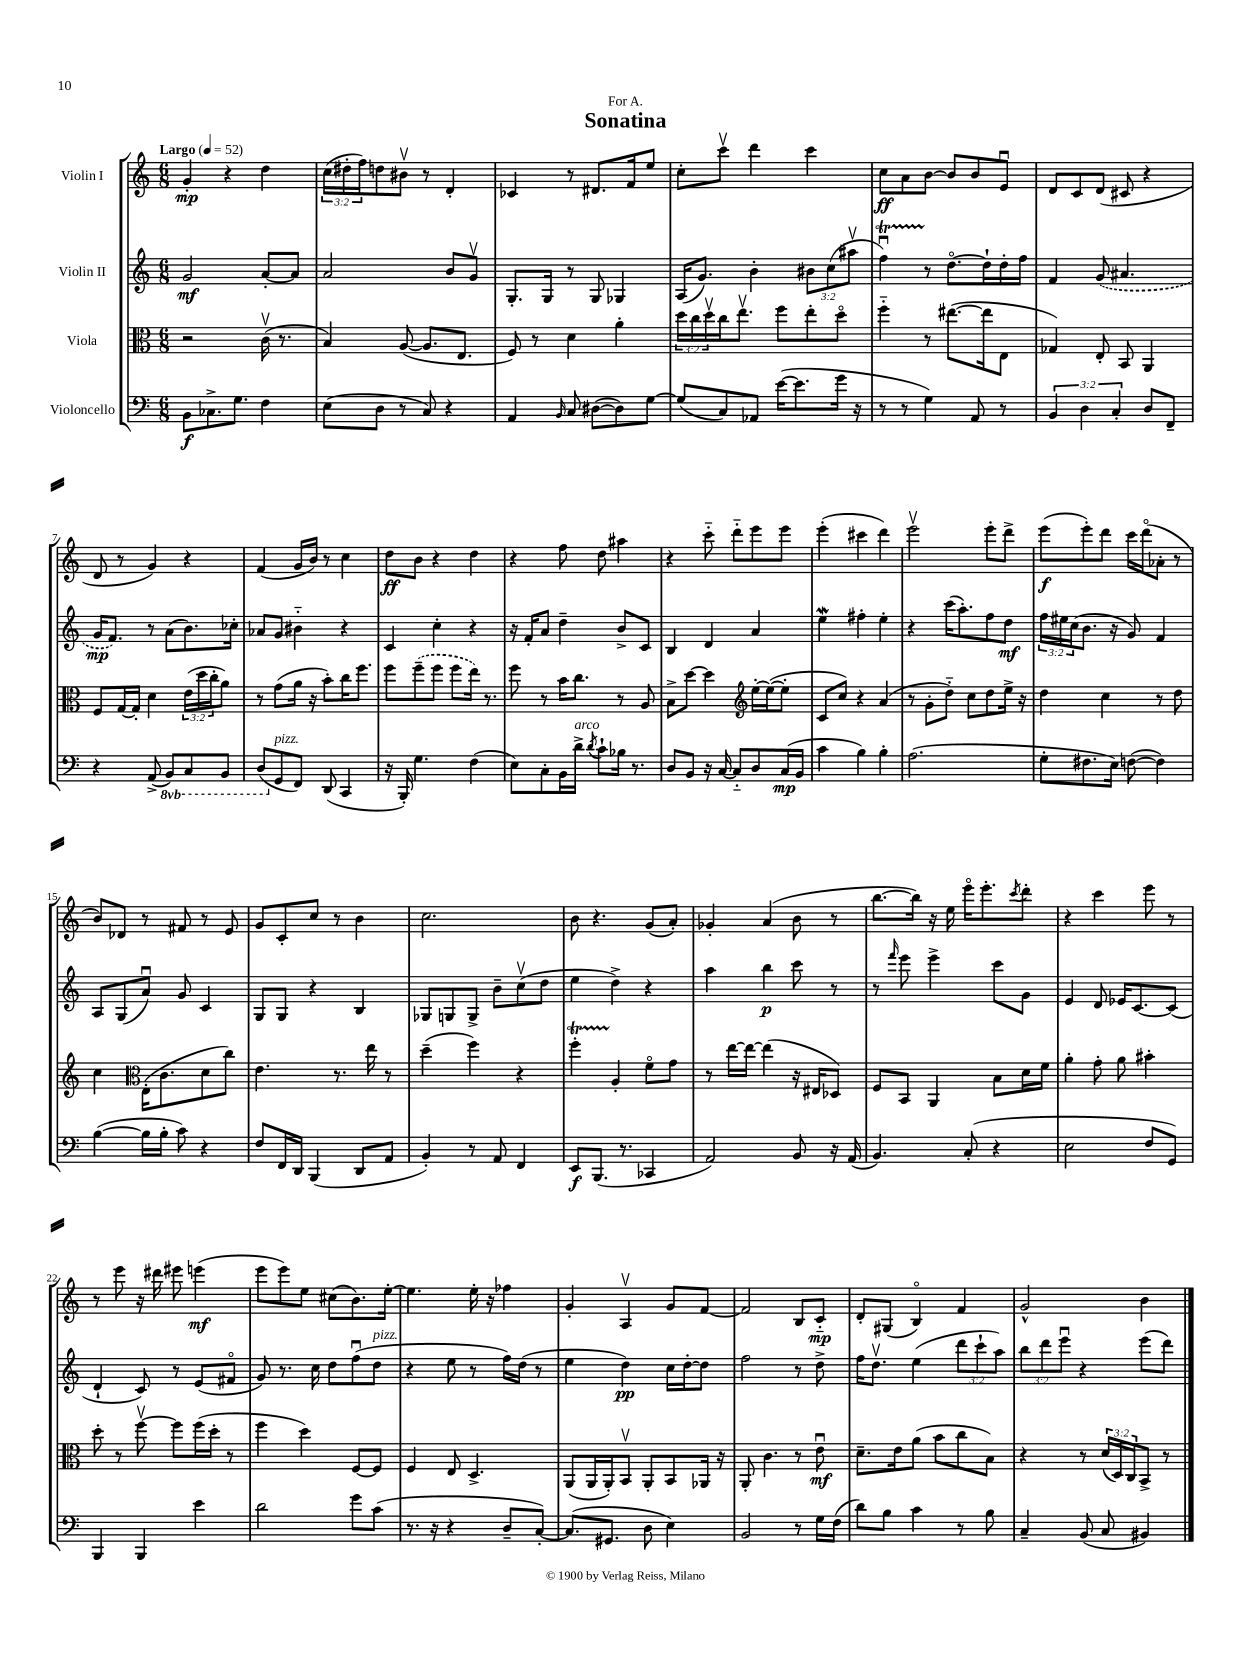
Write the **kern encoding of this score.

**kern	**kern	**kern	**kern
*staff4	*staff3	*staff2	*staff1
*clefF4	*clefC3	*clefG2	*clefG2
*k[]	*k[]	*k[]	*k[]
*M6/8	*M6/8	*M6/8	*M6/8
*MM52	*MM52	*MM52	*MM52
8BB	2r	2g	4g'
8.C-^	.	.	.
.	.	.	4r
8.G	.	.	.
4F	(16cv	[8a'	4dd
.	8.r	.	.
.	.	8a]	.
=	=	=	=
(8E	4B)	2a	(24cc
.	.	.	24dd#'
.	.	.	24ff)
8D	.	.	8dd
8r	([8A	.	8b#v
8C)	8.A]	.	8r
4r	.	8b	4d'
.	8.E	.	.
.	.	8gv	.
=	=	=	=
4AA	8F)	8.G'	4c-
.	8r	.	.
.	.	16G	.
16qqBB	.	.	.
8C	4d	8r	8r
([8D#	.	8G	8.d#
8D#])	4a'	4G-	.
.	.	.	16f
[8G	.	.	8ee
=	=	=	=
(8G]	24dd	(16A	8cc'
.	24cc	.	.
.	.	8.g)	.
.	24ddv	.	.
8C)	16cc	.	8cccv
.	8.eev	.	.
8AA-	.	4b'	4ddd
([16e	8ff	.	.
8.e]	.	.	.
.	8ee'	12b#	4ccc
.	.	(12cc	.
16g	8ddo	.	.
.	.	12aa#v	.
16r	.	.	.
=	=	=	=
8r	4ff'~	4ffu)	8cc
8r	.	.	8a
4G)	8r	8r	[8b
.	([8.ee#	[8.ddo	8b]
8AA	.	.	8b
.	16ee#]	16dd`]	.
8r	8E	16dd'	8eu
.	.	16ff	.
=	=	=	=
6BB	4G-)	4f	8d
.	.	.	8c
6D	.	.	.
.	8E'	(8g	(8d
6C'	.	.	.
.	8BB	4.a#	8c#
8D	4AA	.	4r
8FF~	.	.	.
=	=	=	=
4r	8F	16g	8d
.	.	8.f)	.
.	[16G	.	8r
.	16G']	.	.
(8AA^	4d	8r	4g)
8BBB)	.	(8a	.
8CC	(24e	8.b)	4r
.	24dd	.	.
.	24cc'	.	.
8BBB	8a)	.	.
.	.	16cc-'	.
=	=	=	=
(8DD	8r	8a-	(4f
8GG	(8g	8g	.
8FF)	16a	4b#'~	16g
.	16r	.	16b)
(8DD	8b')	.	8r
4CC	16cc	4r	4cc
.	8.ff	.	.
=	=	=	=
16r	8ff	4c	8dd
16BBB')	.	.	.
4.G	(8ff~	.	8b
.	8ff	4cc'	4r
.	8ff	.	.
(4F	16ee)	4r	4dd
.	8.r	.	.
=	=	=	=
8E)	8ff	16r	4r
.	.	16f'	.
8C'	8r	8a	.
16BB	16b	4dd~	8ff
16d^	8.cc	.	.
8qd	.	.	.
8c`	.	.	8dd
16B-	8r	8b^	4aa#
8.r	.	.	.
.	8A	8c	.
=	=	=	=
8D	8B^	4B	4r
8BB	[8dd	.	.
16r	4dd]	4d	8ccc'~
[16C	.	.	.
8C'~]	.	.	8ddd'~
*	*clefG2	*	*
8D	[16ee'	4a	8eee
.	(16ee_	.	.
(16C	8ee']	.	8eee
16BB	.	.	.
=	=	=	=
4c	8c	4ee	(4eee'
.	8cc)	.	.
4B)	4r	4ff#'	4ccc#
4B'	(4a	4ee'	4ddd)
=	=	=	=
(2.A	8r	4r	2eeev
.	8g'	.	.
.	8dd'~)	(16ccc	.
.	.	8.aa')	.
.	8cc	.	.
.	8dd	8ff	8eee'
.	16ee^	8dd	8ddd^
.	16r	.	.
=	=	=	=
8G'	4dd	24ff	(8eee
.	.	24ee#	.
.	.	(24cc	.
8.F#	.	8.b	8eee')
.	4cc	.	8ddd
16E)	.	16r	.
([8F	.	8g)	16ccc
.	.	.	(16dddo
4F])	8r	4f	8a-'
.	8dd	.	8r
=	=	=	=
([4B	4cc	8A	8b)
.	.	(8G	8d-
*	*clefC3	*	*
16B]	(16E'	8au)	8r
16B'	8.c	.	.
8c)	.	8g	8f#
4r	8d	4c	8r
.	8cc)	.	8e
=	=	=	=
8F	4.e	8G	8g
16FF	.	8G	8c'
16DD	.	.	.
(4BBB	.	4r	8cc
.	8.r	.	8r
8DD	.	4B	4b
.	16ee	.	.
8AA	8r	.	.
=	=	=	=
4BB')	(4dd~	8G-	2.cc
.	.	8G	.
8r	4ff)	8G^	.
8AA	.	8b~	.
4FF	4r	(8ccv	.
.	.	8dd	.
=	=	=	=
8EE	4ff'	4ee	8b
(8.BBB	.	.	4.r
.	4A'	4dd^)	.
8.r	.	.	.
4CC-	8fo	4r	(8g
.	8g	.	8a')
=	=	=	=
2AA)	8r	4aa	4g-'
.	[16ee	.	.
.	16ee_	.	.
.	(4ee]	4bb	(4a
8BB	16r	8ccc	8b
.	16E#	.	.
16r	8D-)	8r	8r
(16AA	.	.	.
=	=	=	=
4.BB)	8F	8r	[8.bb
.	.	16qqfff	.
.	8BB	8eee	.
.	.	.	16bb])
.	4AA	4eee^	16r
.	.	.	16ee
(8C'	.	.	16eeeo
.	.	.	8.eee'
4r	8B	8ccc	.
.	.	.	8qccc
.	16d	8g	8ddd'
.	16f	.	.
=	=	=	=
2E	4a'	4e	4r
.	8g'	8d	4ccc
.	8a	16e-	.
.	.	[8.c	.
8F	4b#'	.	8eee
8GG)	.	(8c]	8r
=	=	=	=
4BBB	8dd'	4d`	8r
.	8r	.	8eee
4BBB	[8ffv	8c)	16r
.	.	.	16ddd#
.	8ff]	8r	8eee#
4e	(16ff	(8e	(4eee
.	16dd'	.	.
.	8r	8f#o	.
=	=	=	=
2d	4ff	8g)	8eee
.	.	8.r	8eee)
.	4dd)	.	8ee
.	.	16cc	.
.	.	8dd	(8cc#
8g	[8F	(8ffu	8.b)
(8c	8F]	8dd	.
.	.	.	[16ee'
=	=	=	=
8.r	4F	4r	4.ee]
16r	.	.	.
4r	8E	8ee	.
.	4.D^	8r	16ee'
.	.	.	16r
8D~	.	16ff)	4ff-
.	.	(16dd	.
[8C')	.	8r	.
=	=	=	=
(8.C]	(8AA	4ee	4g'
.	16AA	.	.
8.GG#	16AA')	.	.
.	8BBv	4dd)	4Av
8D	8AA'	.	.
4E)	8BB	16cc	8g
.	.	[16dd'	.
.	16AA-	8dd]	[8f
.	16r	.	.
=	=	=	=
2BB	8AA'	2ff	2f]
.	4.c	.	.
8r	8r	8r	8B
16G	8eu	8dd^	8c'~
(16F	.	.	.
=	=	=	=
8d)	8.d~	16ff	8d'
.	.	8.ddv	.
8B	.	.	(8G#
.	16e	.	.
4c	(8a	(4ee	4Bo)
.	8b	.	.
8r	8cc	12ddd	4f
.	.	12ccc`	.
8B	8B)	.	.
.	.	12aa)	.
=	=	=	=
4C~	4r	12bb	2g^^
.	.	12ddd	.
.	.	12eeeu	.
(8BB	8r	4r	.
8C	(24d	.	.
.	24D)	.	.
.	24C	.	.
4BB#)	8BB^	(8eee	4b
.	8r	8ddd)	.
==	==	==	==
*-	*-	*-	*-
